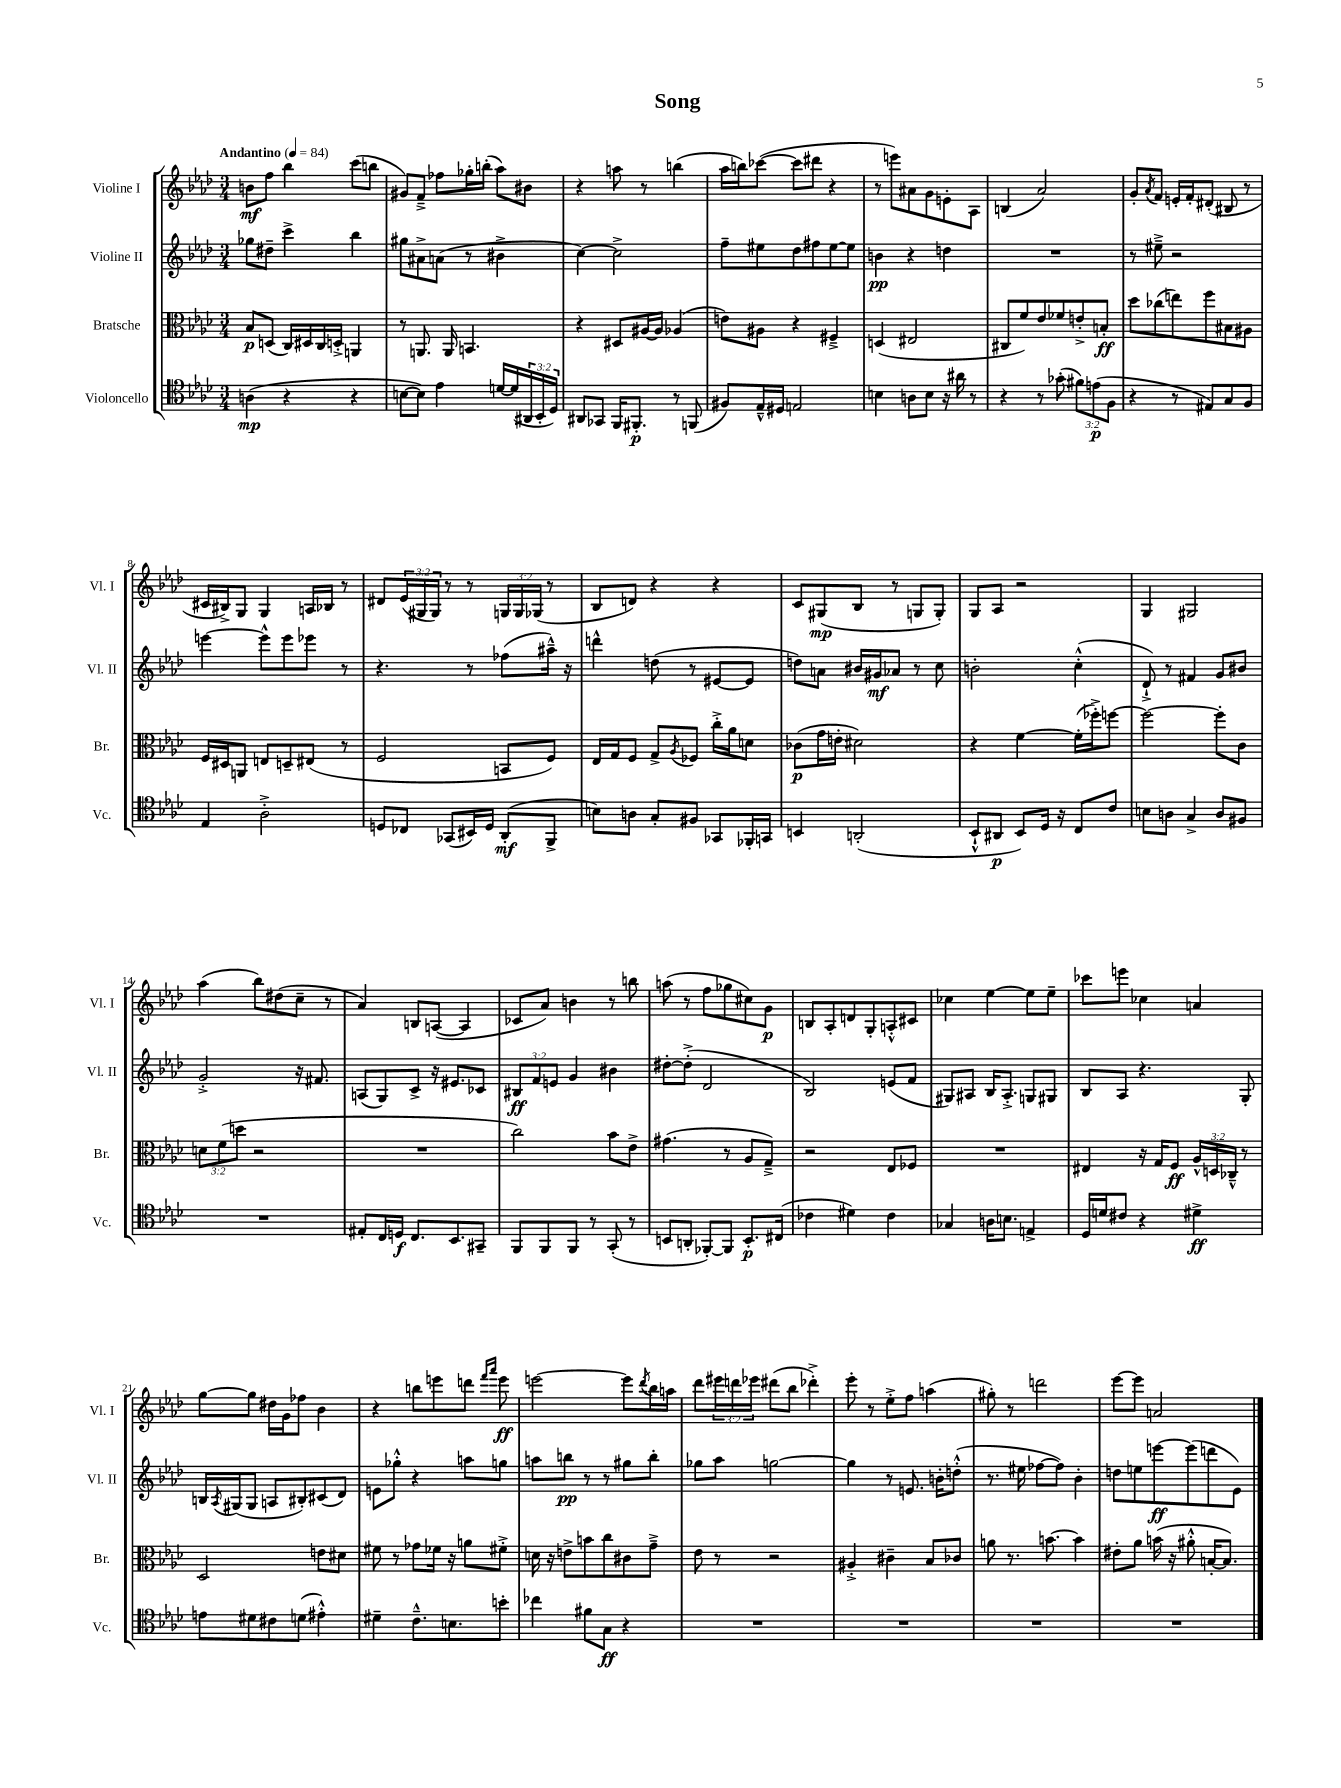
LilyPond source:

\header { title = "Song" }
<<
\new StaffGroup <<
\new Staff = "s0" \with { instrumentName = "Violine I" shortInstrumentName = "Vl. I" } {
    \clef treble \key aes \major \numericTimeSignature \time 3/4 \override Staff.TupletNumber.text = #tuplet-number::calc-fraction-text \tempo "Andantino" 4 = 84
    b'8\mf f''8 bes''4 c'''8( b''8 |
    gis'8) f'8---> fes''8 ges''16-. b''16-.( aes''8) bis'8 |
    r4 a''8 r8 b''4( |
    aes''16 b''16) ces'''8~( ces'''8 dis'''8 r4 |
    r8 e'''8) ais'8 g'8 e'8-. aes8 |
    b4( aes'2) |
    g'8-. \acciaccatura { aes'8 } f'8 e'16-. f'16-. dis'8-.( bis8 r8 |
    cis'16 bis16->) g8 g4 a16 bes16 r8 |
    dis'8 \tuplet 3/2 { ees'16( gis16 gis16) } r8 r8 \tuplet 3/2 { g16 g16 ges16( } r8 |
    bes8 d'8) r4 r4 |
    c'8 gis8\mp( bes8 r8 g8 g8-.) |
    g8 aes8 r2 |
    g4 gis2 |
    aes''4( bes''8) dis''8( c''8-- r8 |
    aes'4) b8 a8~( a4 |
    ces'8 aes'8) b'4 r8 b''8 |
    a''8( r8 f''8 ges''8 cis''8) g'8\p |
    b8 aes8-. d'8 g8-. a8-.-^ cis'8 |
    ces''4 ees''4~ ees''8 ees''8-- |
    ces'''8 e'''8 ces''4 a'4 |
    g''8~ g''8 dis''16 g'16 fes''8 bes'4 |
    r4 b''8 e'''8 d'''8 \grace { f'''16 aes'''16 } e'''8\ff |
    e'''2~ e'''8 \acciaccatura { des'''8 } bes''16 a''16 |
    des'''8 \tuplet 3/2 { eis'''16 d'''16 ees'''16 } dis'''8( bes''8 des'''4-.->) |
    ees'''8-. r8 ees''8-.-> f''8 a''4( |
    gis''8-.) r8 d'''2 |
    ees'''8~ ees'''8 a'2 \bar "|." |
}
\new Staff = "s1" \with { instrumentName = "Violine II" shortInstrumentName = "Vl. II" } {
    \clef treble \key aes \major \numericTimeSignature \time 3/4 \override Staff.TupletNumber.text = #tuplet-number::calc-fraction-text
    ges''8 dis''8-- c'''4-> bes''4 |
    gis''8 ais'8-> a'8( r8 bis'4-> |
    c''4~) c''2-> |
    f''8-- eis''8 des''8 fis''8 eis''8~ eis''8 |
    b'4\pp r4 d''4 |
    R2. |
    r8 eis''8---> r2 |
    e'''4~ e'''8-^ e'''8 ees'''8 r8 |
    r4. r8 fes''8( ais''16---^) r16 |
    d'''4-^ d''8( r8 eis'8~ eis'8 |
    d''8) a'8 bis'16 gis'16\mf aes'8 r8 c''8 |
    b'2-. c''4-.-^( |
    des'8-!->) r8 fis'4 g'8 bis'8 |
    g'2-.-> r16 fis'8. |
    a8( g8) c'8-> r16 eis'8. ces'8 |
    \tuplet 3/2 { bis8\ff f'8 e'8 } g'4 bis'4 |
    dis''8~-. dis''8-.->( des'2 |
    bes2) e'8( f'8 |
    gis8) ais8 bes16 ais8.-.-> g8 gis8 |
    bes8 aes8 r4. g8-. |
    b16 \acciaccatura { aes8 } gis16( gis8 a8 bis8-.) cis'8( des'8) |
    e'8 ges''8-.-^ r4 a''8 g''8 |
    a''8 b''8\pp r8 r8 gis''8 b''8-. |
    ges''8 aes''8 g''2~ |
    g''4 r8 e'8. b'16-. d''8-.-^( |
    r8. eis''16 fes''8~ fes''8) bes'4-. |
    d''8 e''8 e'''8~\ff e'''8( d'''8 ees'8) \bar "|." |
}
\new Staff = "s2" \with { instrumentName = "Bratsche" shortInstrumentName = "Br." } {
    \clef alto \key aes \major \numericTimeSignature \time 3/4 \override Staff.TupletNumber.text = #tuplet-number::calc-fraction-text
    bes8\p d8( c16) dis16 c16 d16-.-> a,4 |
    r8 a,8. a,16 b,4. |
    r4 dis8 ais16~ ais16 aes4( |
    e'8) ais8 r4 fis4---> |
    d4( eis2 |
    cis8 f'8) ees'8 fes'8 e'8-.-> b8-.\ff |
    des''8 ces''8( e''8) f''8 bis8 ais8 |
    f16 dis16 a,8 e8 d8-- eis8( r8 |
    f2 b,8 f8) |
    ees16 g16 f8 g8-> \acciaccatura { aes8 } fes8 c''16-.-> aes'16 d'8 |
    ces'8\p( g'16 e'16-. dis'2) |
    r4 f'4~ f'16-.( fes''16-.->) f''8~ |
    f''2~ f''8-. c'8 |
    \tuplet 3/2 { d'8 f'8( d''8 } r2 |
    R2. |
    c''2) bes'8 ees'8-> |
    gis'4.( r8 aes8 g8--->) |
    r2 ees8 fes8 |
    R2. |
    eis4 r16 g16 f8\ff \tuplet 3/2 { aes16-^ d16 ces16---^ } r8 |
    des2 e'8 dis'8 |
    fis'8 r8 ges'8 fes'16 r16 a'8 fis'8-.-> |
    d'16 r16 e'8-> b'8 c''8 cis'8 g'8---> |
    ees'8 r8 r2 |
    ais4-.-> cis'4-- bes8 ces'8 |
    a'8 r8. b'8.~ b'4 |
    eis'8-. aes'8 b'16( r16 ais'8-.-^ b16~-. b8.) \bar "|." |
}
\new Staff = "s3" \with { instrumentName = "Violoncello" shortInstrumentName = "Vc." } {
    \clef tenor \key aes \major \numericTimeSignature \time 3/4 \override Staff.TupletNumber.text = #tuplet-number::calc-fraction-text
    a4\mp( r4 r4 |
    b8~ b8) ees'4 d'16~ d'16( \tuplet 3/2 { ais,16 bes,16-. des16) } |
    ais,8 ges,8 f,16 fis,8.-.\p r8 f,8( |
    fis8) ees16---^ dis16 e2 |
    b4 a8 b8 r16 ais'16 r8 |
    r4 r8 ges'8-.( \tuplet 3/2 { fis'8) e'8\p( f8 } |
    r4 r8 eis8) g8 f8 |
    ees4 aes2-.-> |
    d8 ces8 ges,8( bis,16) d16 aes,8-.\mf( f,8-> |
    b8) a8 g8-. fis8 ges,8 fes,16-. g,16 |
    b,4 a,2-.( |
    bes,8-!-^ ais,8\p bes,8) des16 r16 c8 c'8 |
    b8 a8 g4-> a8 fis8 |
    R2. |
    eis8-. c16 d16\f c8. bes,8. gis,8-- |
    f,8 f,8 f,8 r8 g,8-.( r8 |
    b,8 a,8-. fes,8~-.) fes,8 b,8.-.\p cis16( |
    ces'4 dis'4) ces'4 |
    ges4 a16 b8. e4-> |
    des16 d'16 cis'8 r4 dis'4->\ff |
    e'8 dis'8 cis'8 d'8( eis'4-.-^) |
    dis'4-- c'8.---^ b8. b'8-. |
    ces''4 fis'8 g8\ff r4 |
    R2. |
    R2. |
    R2. |
    R2. \bar "|." |
}
>>
>>
